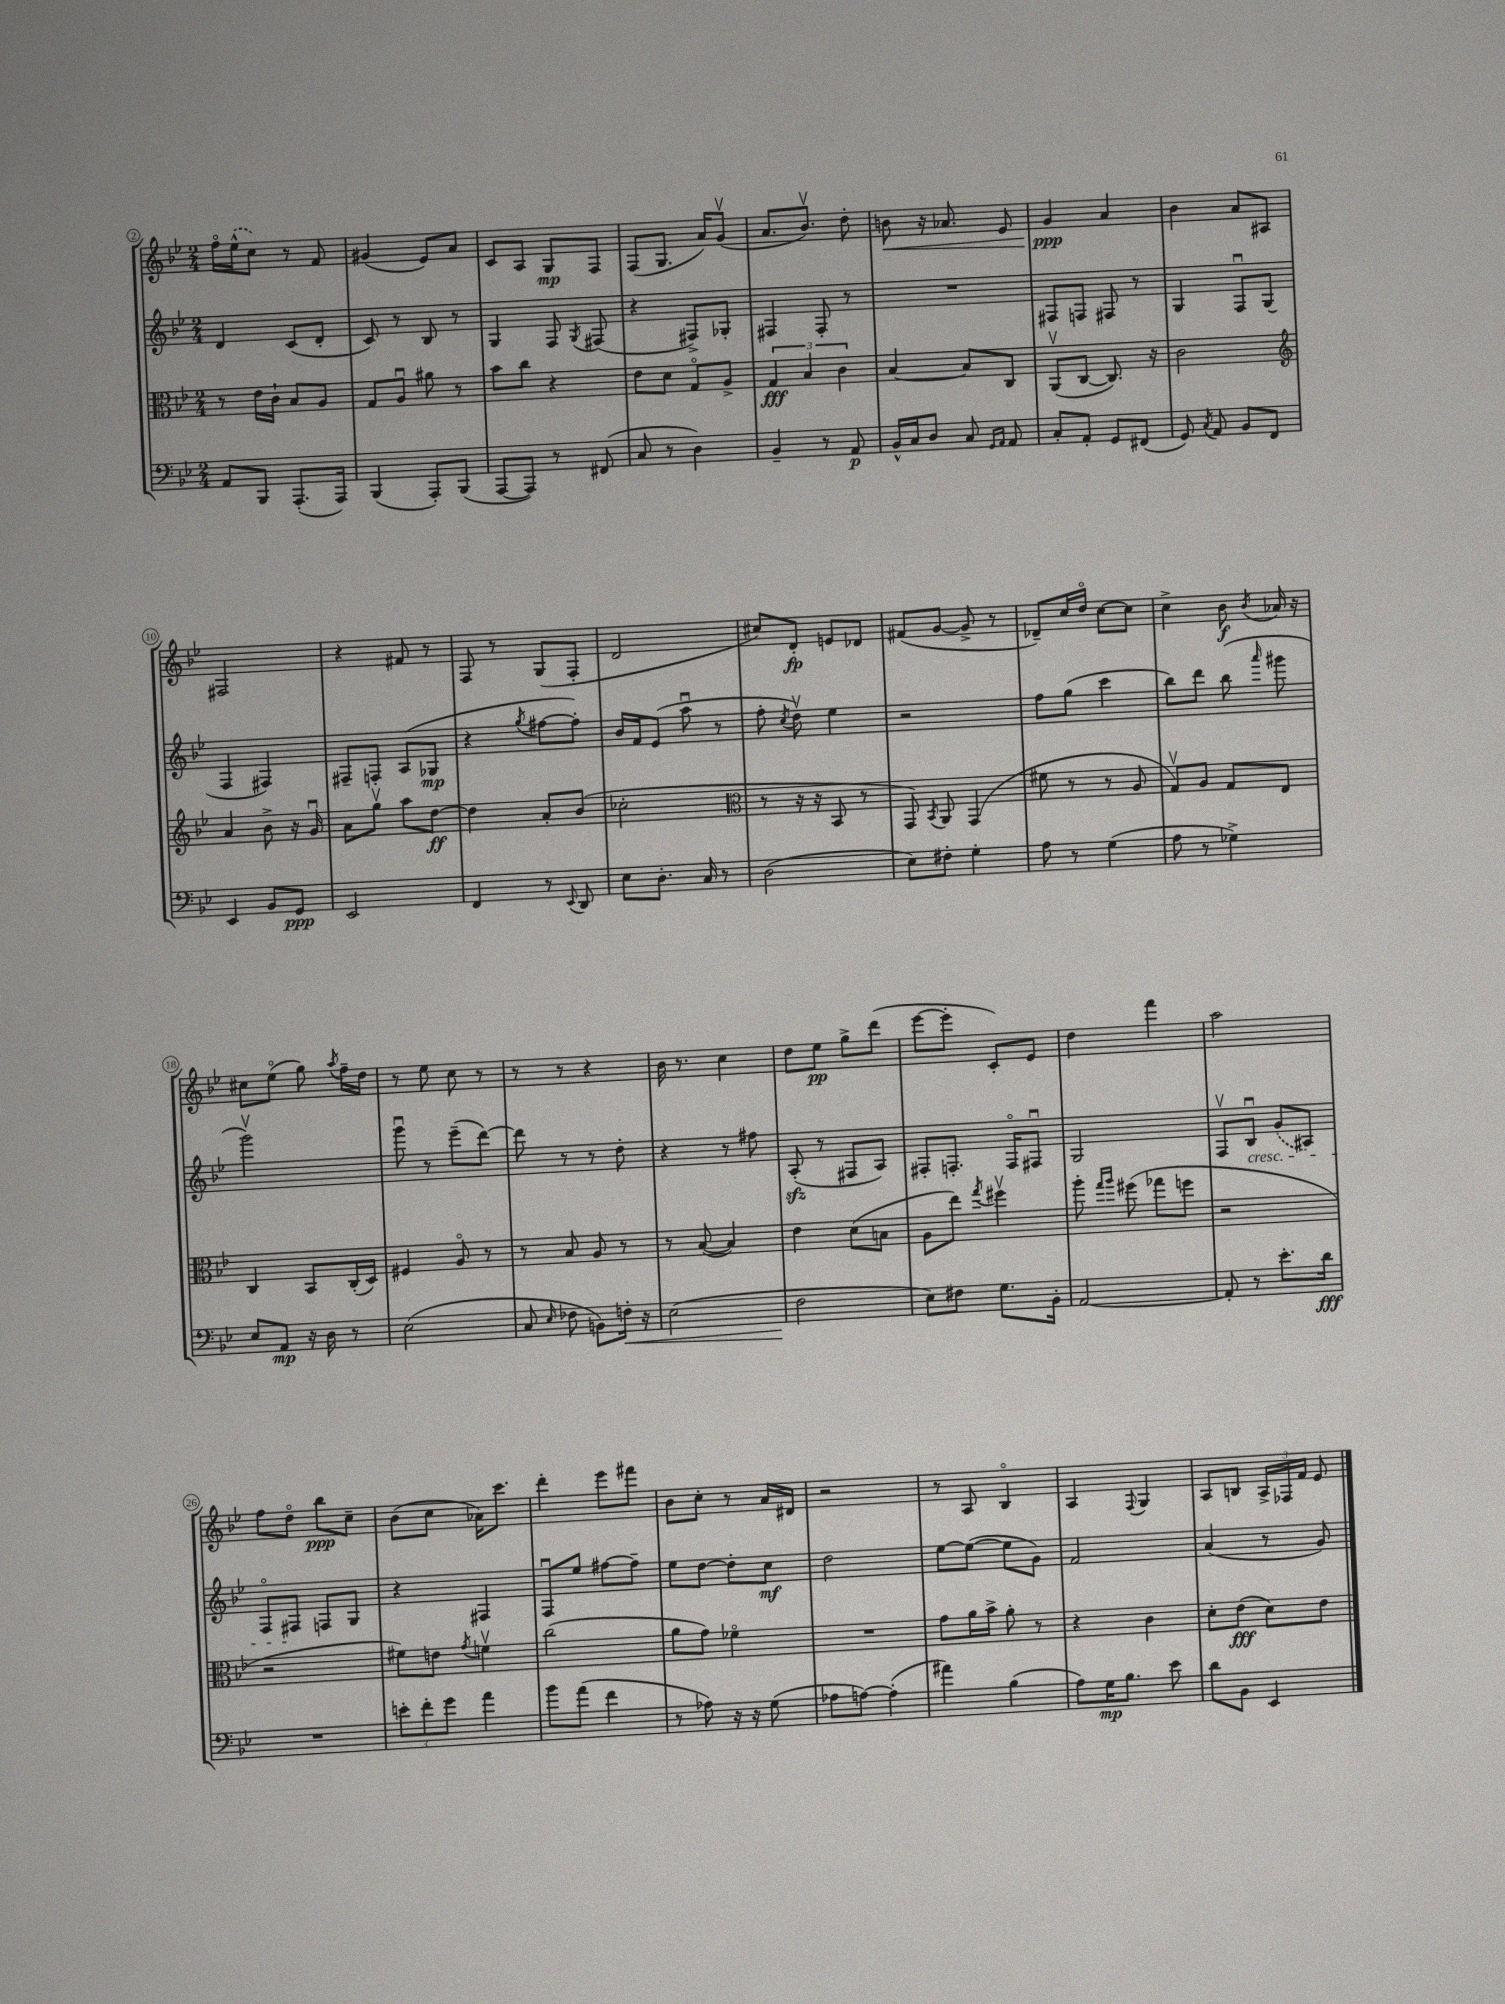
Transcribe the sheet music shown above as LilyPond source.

<<
\new StaffGroup <<
\new Staff = "s0" {
    \clef treble \key bes \major \numericTimeSignature \time 2/4
    \autoBeamOff f''16[\flageolet \once \slurDashed ees''16-^( c''8]) r8 f'8 |
    gis'4( ees'8[) a'8] |
    c'8[ a8] g8[\mp f8] |
    f8[( g8.] a'16[) g'8]\upbow( |
    a'8.[ bes'8.]\upbow) d''8-. |
    b'8\< r16 aes'8. ees'8 |
    g'4\ppp\! a'4 |
    bes'4 a'8[ ais8] |
    fis2 |
    r4 fis'8 r8 |
    f8 r8 g8[( f8]-. |
    d'2 |
    cis''8[) d'8]-.\fp e'8[ des'8] |
    fis'8[( g'8]~ g'8-> r8 |
    des'8[--) c''16 d''16]\flageolet c''8[~ c''8] |
    c''4-> bes'8\f \acciaccatura { bes'8 } aes'16 r16 |
    cis''8[ ees''8]\flageolet( g''8) \acciaccatura { a''8 } f''16[-- d''16] |
    r8 ees''8 c''8 r8 |
    r8 r8 r4 |
    bes'16 r8. c''4 |
    d''8[ ees''8]\pp g''8[-> d'''8]( |
    ees'''8[~ ees'''8]-. c'8[-.) ees'8] |
    d''4 f'''4 |
    a''2 |
    f''8[ d''8]\flageolet bes''8[\ppp c''8]-- |
    bes'8[( c''8] aes'16[) c'''8.] |
    d'''4-. ees'''8[ fis'''8] |
    bes'8[ c''8]-. r8 a'16[ dis'16] |
    r2 |
    r8 a8 bes4\flageolet |
    a4 \appoggiatura { f8 } g4 |
    a8[ b8] \tuplet 3/2 { a16[-> fes16 f'16] } ees'8 \bar "|." |
}
\new Staff = "s1" {
    \clef treble \key bes \major \numericTimeSignature \time 2/4
    \autoBeamOff d'4 c'8[( d'8]-. |
    c'8) r8 bes8 r8 |
    g4 f8 \acciaccatura { g8 } fis8( |
    r4 fis8[->) ges8]-. |
    fis4 fis8-. r8 |
    R2 |
    fis8[ f8] fis8 r8 |
    g4 f8[\downbow g8]( |
    f4 fis4) |
    fis8[-- f8]-. a8[( ges8]\mp |
    r4 \acciaccatura { g''8 } fis''8[~ fis''8]-.) |
    bes'16[ f'16 ees'8]( a''8\downbow r8 |
    f''8-. \acciaccatura { c''8 } d''8\upbow) ees''4 |
    r2 |
    f''8[ g''8]( c'''4 |
    bes''8[) d'''8] bes''8( \grace { a'''16 } gis'''8 |
    g'''2\upbow) |
    g'''8\downbow r8 ees'''8[--( d'''8]~) |
    d'''8 r8 r8 d''8-. |
    r4 r8 fis''8 |
    a8-.\sfz( r8 fis8[ a8]) |
    fis8[-. f8.]-. f16[\flageolet fis8]\downbow |
    g2 |
    f8[\upbow bes8]\downbow\cresc \once \slurDashed g'8[( ais8]) |
    f8[\flageolet fis8]\! f8[ g8] |
    r4 fis4 |
    f8[\downbow ees''8] fis''8[~ fis''8]-- |
    ees''8[ d''8]~ d''8[-. c''8]\mf |
    d''2 |
    ees''8[~ ees''8]~( ees''8[ g'8]) |
    f'2 |
    a'4( r8 g'8) \bar "|." |
}
\new Staff = "s2" {
    \clef alto \key bes \major \numericTimeSignature \time 2/4
    \autoBeamOff r8 ees'16[ c'16]-! bes8[ a8] |
    g8[ a8]\downbow ais'8 r8 |
    bes'8[ c''8] r4 |
    ees'8[ d'8] g8[\flageolet a8]-> |
    \tuplet 3/2 { g4\fff bes4 c'4 } |
    bes4~ bes8[ c8] |
    a,8[\upbow( c8]~ c8.) r16 |
    c'2 |
    \clef treble a'4 bes'8-> r16 g'16\downbow |
    a'8[ g''8]\upbow a''8[ d''8]~\ff |
    d''4 a'8[-. bes'8]( |
    ces''2-. |
    \clef alto r8 r16 r16 bes,8 r8 |
    g,8) \acciaccatura { bes,8 } a,8 g,4( |
    fis'8 r8 r8 a8 |
    g8[\upbow) a8] g8[ ees8] |
    c4 bes,8[ c16-.( d16]) |
    fis4 a8\flageolet r8 |
    r8 bes8 a8 r8 |
    r8 bes8~( bes4) |
    ees'4 d'8[( b8] |
    a8[ ees''8]) \acciaccatura { g''8 } fis''4\upbow |
    a''8-. \grace { g''16[ a''16] } fis''8( ges''8[ f''8] |
    r2 |
    r2 |
    fis'8[) e'8] \acciaccatura { g'8 } f'4\upbow |
    c''2( |
    a'8[ g'8]) fes'4\flageolet |
    R2 |
    g'8[ a'16 bes'16]-> a'8-. r8 |
    r4 c'4 |
    d'8[-. ees'8]\fff( d'8[) ees'8] \bar "|." |
}
\new Staff = "s3" {
    \clef bass \key bes \major \numericTimeSignature \time 2/4
    \autoBeamOff a,8[ bes,,8] a,,8.[-.( a,,16]) |
    bes,,4( a,,8[-.) bes,,8]( |
    a,,8[~ a,,8]) r8 fis,8( |
    c8 r8 d4) |
    bes,4-- r8 a,8\p |
    bes,16[-^ c16 d8] c8 \grace { g,16[ a,16] } a,8 |
    c8[-. a,8]-. g,8[ fis,8]( |
    g,8) \acciaccatura { c8 } a,8 bes,8[ f,8] |
    ees,4 bes,8[ g,8]\ppp |
    ees,2 |
    f,4 r8 \appoggiatura { ees,8 } d,8 |
    ees8[ d8.]-. c16 r8 |
    d2( |
    ees8[) fis8]-. g4-. |
    a8 r8 g4( |
    a8 r8 ges4->) |
    ees8[ a,8]\mp r16 d16 r8 |
    ees2( |
    c8 \grace { ees16 } fes8 b,8[) f16]-.\< r16 |
    ees2( |
    f2\! |
    ees8[) fis8] g8.[ bes,16]-. |
    a,2~ |
    a,8-. r8 ees'8.[-. d'16]\fff |
    R2 |
    \tuplet 3/2 { e'8[-. f'8-. g'8] } a'4 |
    bes'8[ a'8]( f'4 |
    r8 aes8) r16 r16 g8( |
    aes8[ a8]~) a4-.( |
    ais'4) bes4( |
    a8[) g16\mp bes8.] ees'8 |
    d'8[ bes,8] ees,4 \bar "|." |
}
>>
>>
\layout { \context { \Score currentBarNumber = #2 \override BarNumber.stencil = #(make-stencil-circler 0.1 0.3 ly:text-interface::print) } }
